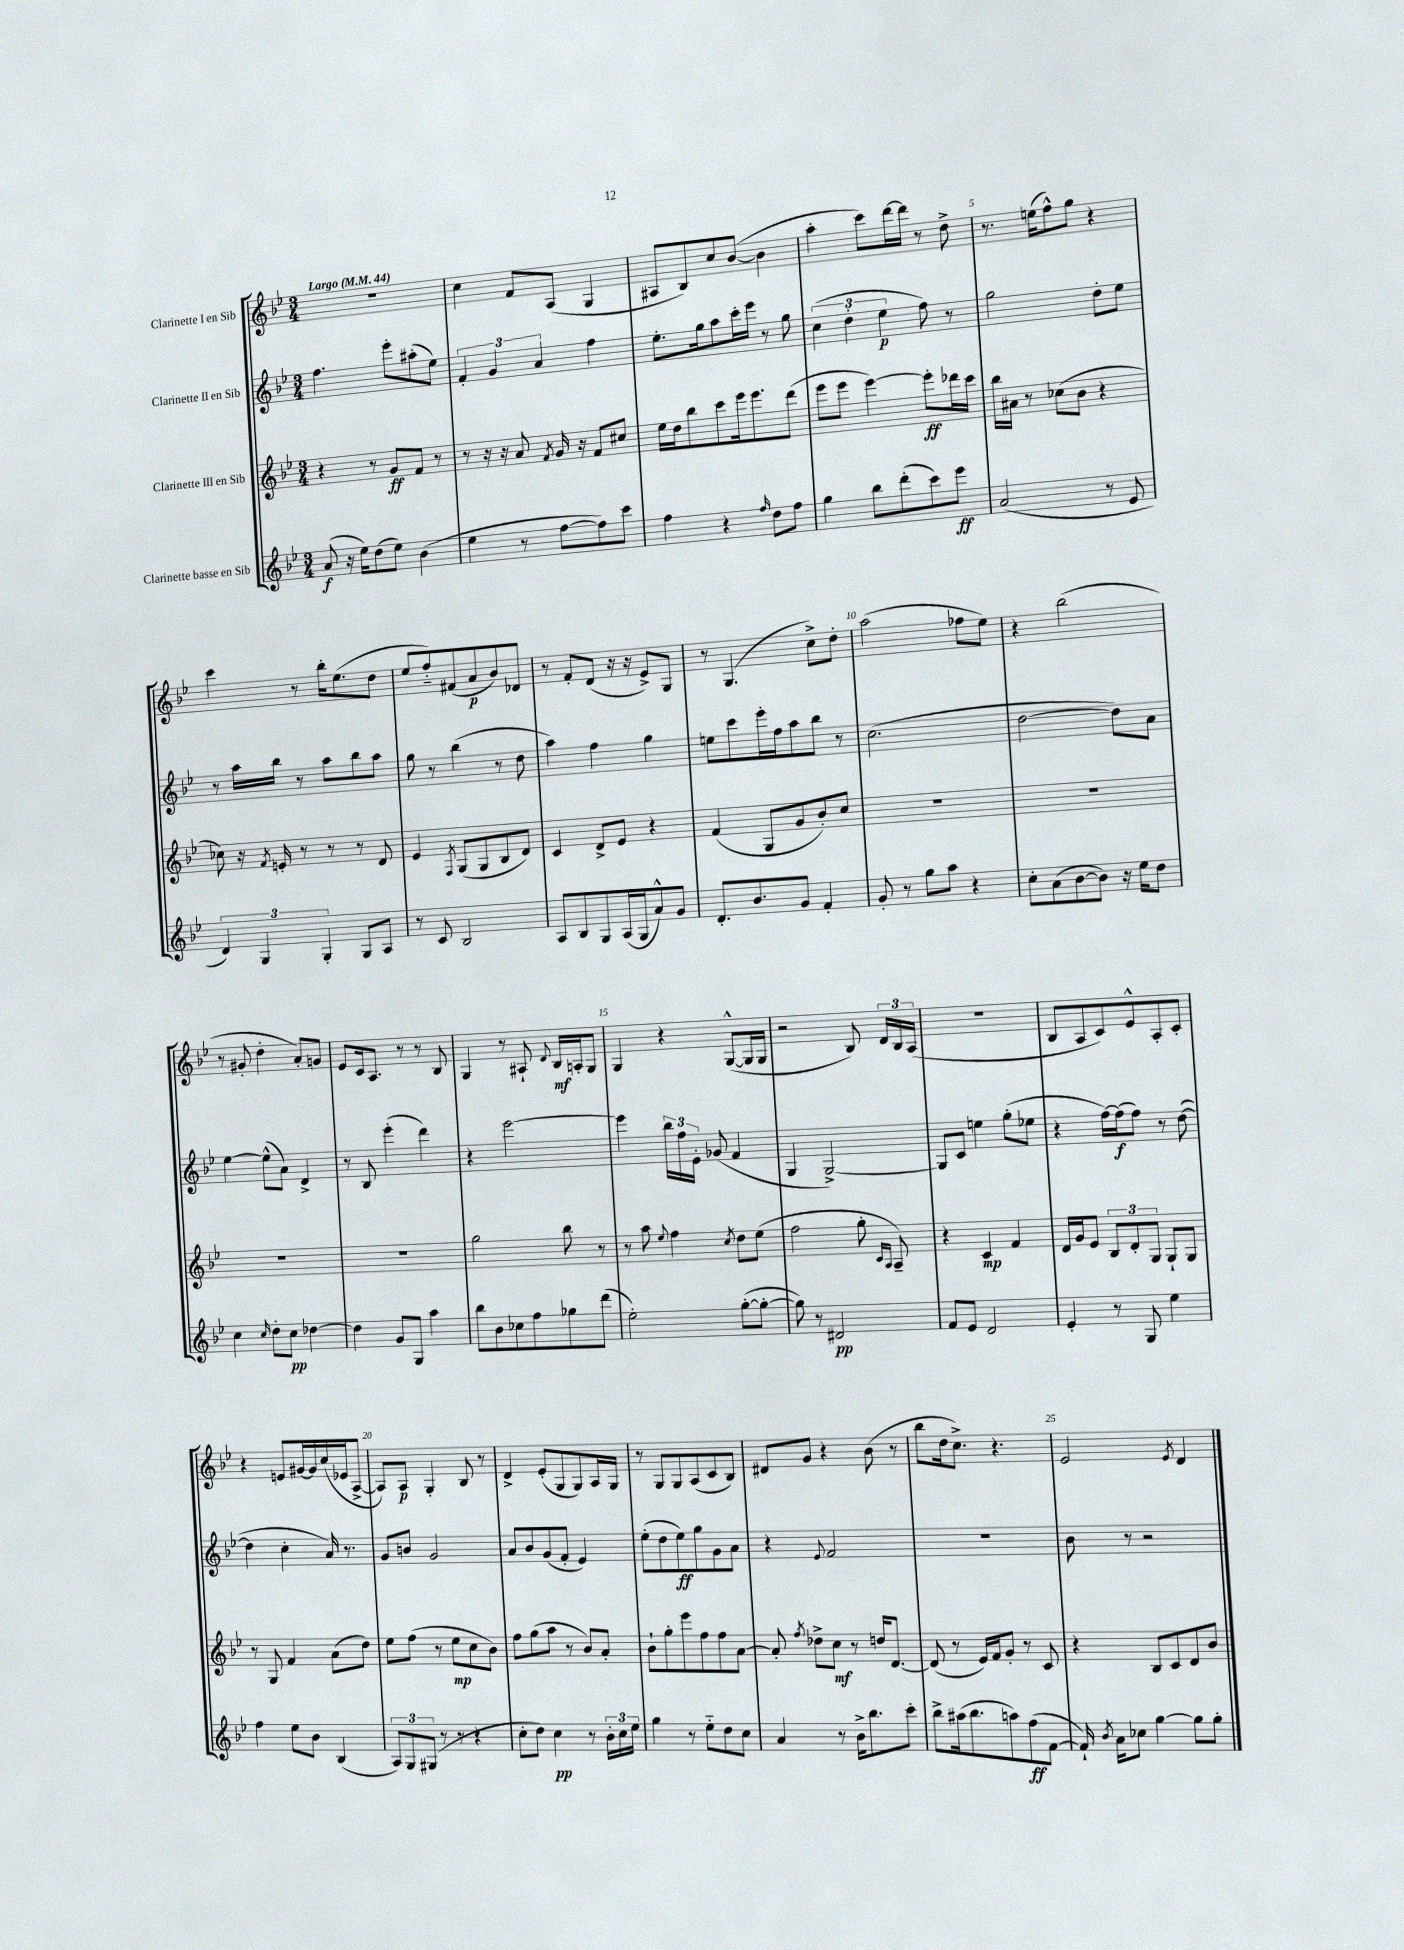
<<
\new StaffGroup <<
\new Staff = "s0" \with { instrumentName = "Clarinette I en Sib" } {
    \clef treble \key bes \major \numericTimeSignature \time 3/4 \tempo "Largo" 4 = 44
    \autoBeamOff R2. |
    c''4 f'8[ a8]( g4 |
    ais8[ bes8) c''8 bes'8]~( bes'4 |
    a''4-. c'''8[) d'''16~ d'''16] r8 d''8-> |
    r8. e''16[( f''8-^) g''8] r4 |
    c'''4 r8 bes''16[-. ees''8.( d''8] |
    ees''8[ f''8-_) fis'8( a'8\p bes'8) des'8] |
    r8 f'8[-. d'8]( r16 r16 ees'8[->) g8] |
    r8 g4.( c''8[->) d''8]-. |
    a''2( fes''8[ ees''8]) |
    r4 bes''2( |
    r8 gis'8-. d''4-. a'8[-.) g'8] |
    ees'8[ c'16 a8.] r8 r8 bes8 |
    g4 r8 ais8-! \appoggiatura { d'8 } bes16[\mf a16-. g8] |
    g4 r4 g8[~-^( g16 g16] |
    r2 bes8) \tuplet 3/2 { d'16[ bes16 a16]( } |
    R2. |
    bes8[ a8 c'8) ees'8-^ a8-. c'8]-. |
    r4 e'8[ gis'16~ gis'16 c''16( ees'16 a8]~-> |
    a8[) a8]\p g4-. bes8 r8 |
    d'4-> ees'8[-.( g8 g8) a16 g16] |
    r8 g8[ g8 a8( c'8 bes8]) |
    dis'8[ g'8] r4 bes'8( r8 |
    bes''8[ d''16 c''8.]->) r4. |
    ees'2 \acciaccatura { ees'8 } d'4 \bar "|." |
}
\new Staff = "s1" \with { instrumentName = "Clarinette II en Sib" } {
    \clef treble \key bes \major \numericTimeSignature \time 3/4
    \autoBeamOff f''4. ees'''8[-. ais''8-.( ees''8]) |
    \tuplet 3/2 { f'4-. g'4 a'4 } f''4 |
    ees''8.[-. g''16 a''8 c'''16-. ees'''16] r8 g''8 |
    \tuplet 3/2 { c''4( d''4-. ees''4\p } f''8) r8 |
    g''2 d''8[-. ees''8] |
    r8 a''16[ bes''16] r8 a''8[ bes''8 a''8] |
    g''8 r8 bes''4( r8 d''8 |
    a''4) f''4 g''4 |
    e''8[ c'''8 ees'''16-. f''16 a''8 bes''8] r8 |
    c''2.( |
    d''2~ d''8[) a'8] |
    ees''4~ ees''8[-^( a'8]) d'4-> |
    r8 bes8 ees'''4-.( d'''4) |
    r4 ees'''2~ |
    ees'''4 \tuplet 3/2 { bes''16[ f''16 ees'16]-. } ges'8( f'4 |
    g4 g2~->) |
    g8[ c'8] e''4 g''8[-.( ees''8] |
    r4 f''16[~) f''16\f( f''8]) r8 d''8~( |
    d''4 c''4-. a'16) r8. |
    g'8[ b'8] g'2 |
    a'8[ bes'8 g'8( f'8]-. ees'4) |
    ees''8[-.( d''8 ees''8\ff) g''8 g'8 a'8] |
    r4 \appoggiatura { ees'8 } f'2 |
    R2. |
    bes'8 r8 r2 \bar "|." |
}
\new Staff = "s2" \with { instrumentName = "Clarinette III en Sib" } {
    \clef treble \key bes \major \numericTimeSignature \time 3/4
    \autoBeamOff r4 r8 g'8[\ff f'8] r8 |
    r8 r16 r16 a'8 \acciaccatura { f'8 } g'16 r16 f'8[ cis''8] |
    ees''16[ d''16 bes''8 c'''8 ees'''16 ees'''8. d'''8]( |
    ees'''8[ ees'''8] ees'''4~) ees'''8[-.\ff des'''16 c'''16] |
    bes''16[ ais'16] r8 ces''8[( bes'8] r4 |
    ces''8) r16 \acciaccatura { f'8 } e'16-. r8 r8 r8 d'8 |
    ees'4 \acciaccatura { f8 } g8[( g8 bes8 d'8]) |
    c'4 d'8[-> ees'8] r4 |
    f'4( g8[ g'8 bes'8-.) c''8] |
    R2. |
    R2. |
    R2. |
    R2. |
    g''2 bes''8 r8 |
    r8 a''8 \appoggiatura { ees''8 } f''4 \acciaccatura { c''8 } d''8[ ees''8]( |
    f''2 g''8-. \grace { c'16[ a16] } a8--) |
    r4 c'4\mp f'4 |
    d'16[ g'16 ees'8] \tuplet 3/2 { bes8[ d'8-. g8] } g8[-! g8] |
    r8 g8 f'4 a'8[( d''8]) |
    ees''8[ f''8]( r8 ees''8[\mp c''8 bes'8]) |
    f''8[ g''8( a''8] r8 bes'8[) a'8]-. |
    bes'8[-! g''8-. ees'''8 f''8 f''8 a'8]~ |
    a'8-. \acciaccatura { f''8 } des''8[-> c''8]\mf r8 d''16[ d'8.]~ |
    d'8( r8 ees'16[) f'16 g'8]-. r8 c'8 |
    r4 bes8[ c'8 d'8 bes'8] \bar "|." |
}
\new Staff = "s3" \with { instrumentName = "Clarinette basse en Sib" } {
    \clef treble \key bes \major \numericTimeSignature \time 3/4
    \autoBeamOff a'8\f( r16 ees''16[) d''8( ees''8]) bes'4( |
    ees''4 r8 f''8[~ f''8) c'''8] |
    f''4 r4 \grace { f''16 } d''8[ f''8] |
    g''4 bes''8[ d'''8-.( c'''8) ees'''8]\ff |
    a'2( r8 ees'8 |
    \tuplet 3/2 { d'4) g4 g4-. } g8[ a8] |
    r8 c'8 bes2 |
    a8[ bes8 g8 a16( g16 a'8-^) g'8] |
    d'8.[-. bes'8. g'8] f'4-. |
    g'8-. r8 g''8[ a''8] r4 |
    c''8[-. a'8( bes'8~ bes'8]) r16 ees''16[ d''8] |
    c''4 \grace { c''16 } d''8[-. c''8]\pp des''4~ |
    des''4 g'8[ g8] a''4 |
    bes''8[ bes'8 ces''8 f''8 ges''8 d'''8]( |
    ees''2-.) g''8[~-.( g''8]~-. |
    g''8) r8 dis'2\pp |
    f'8[ ees'8] d'2 |
    ees'4-. r8 g8 ees''4 |
    f''4 ees''8[ bes'8] bes4( |
    \tuplet 3/2 { a8[) g8 gis8]( } r8 r8 r4 |
    c''8[-. d''8]) c''4\pp r8 \tuplet 3/2 { bes'16[-. c''16 ees''16] } |
    g''4 r8 ees''8[-_ d''8 c''8] |
    a'4 r8 bes'16[-> bes''8. c'''8]-. |
    bes''8[-> ais''16( bes''8. a''8) f''8\ff( f'8]~ |
    f'16-!) \acciaccatura { bes'8 } a'16[ ces''8] g''4~ g''8[ g''8]-. \bar "|." |
}
>>
>>
\layout { \context { \Score \override BarNumber.break-visibility = ##(#f #t #t) barNumberVisibility = #(every-nth-bar-number-visible 5) } }
